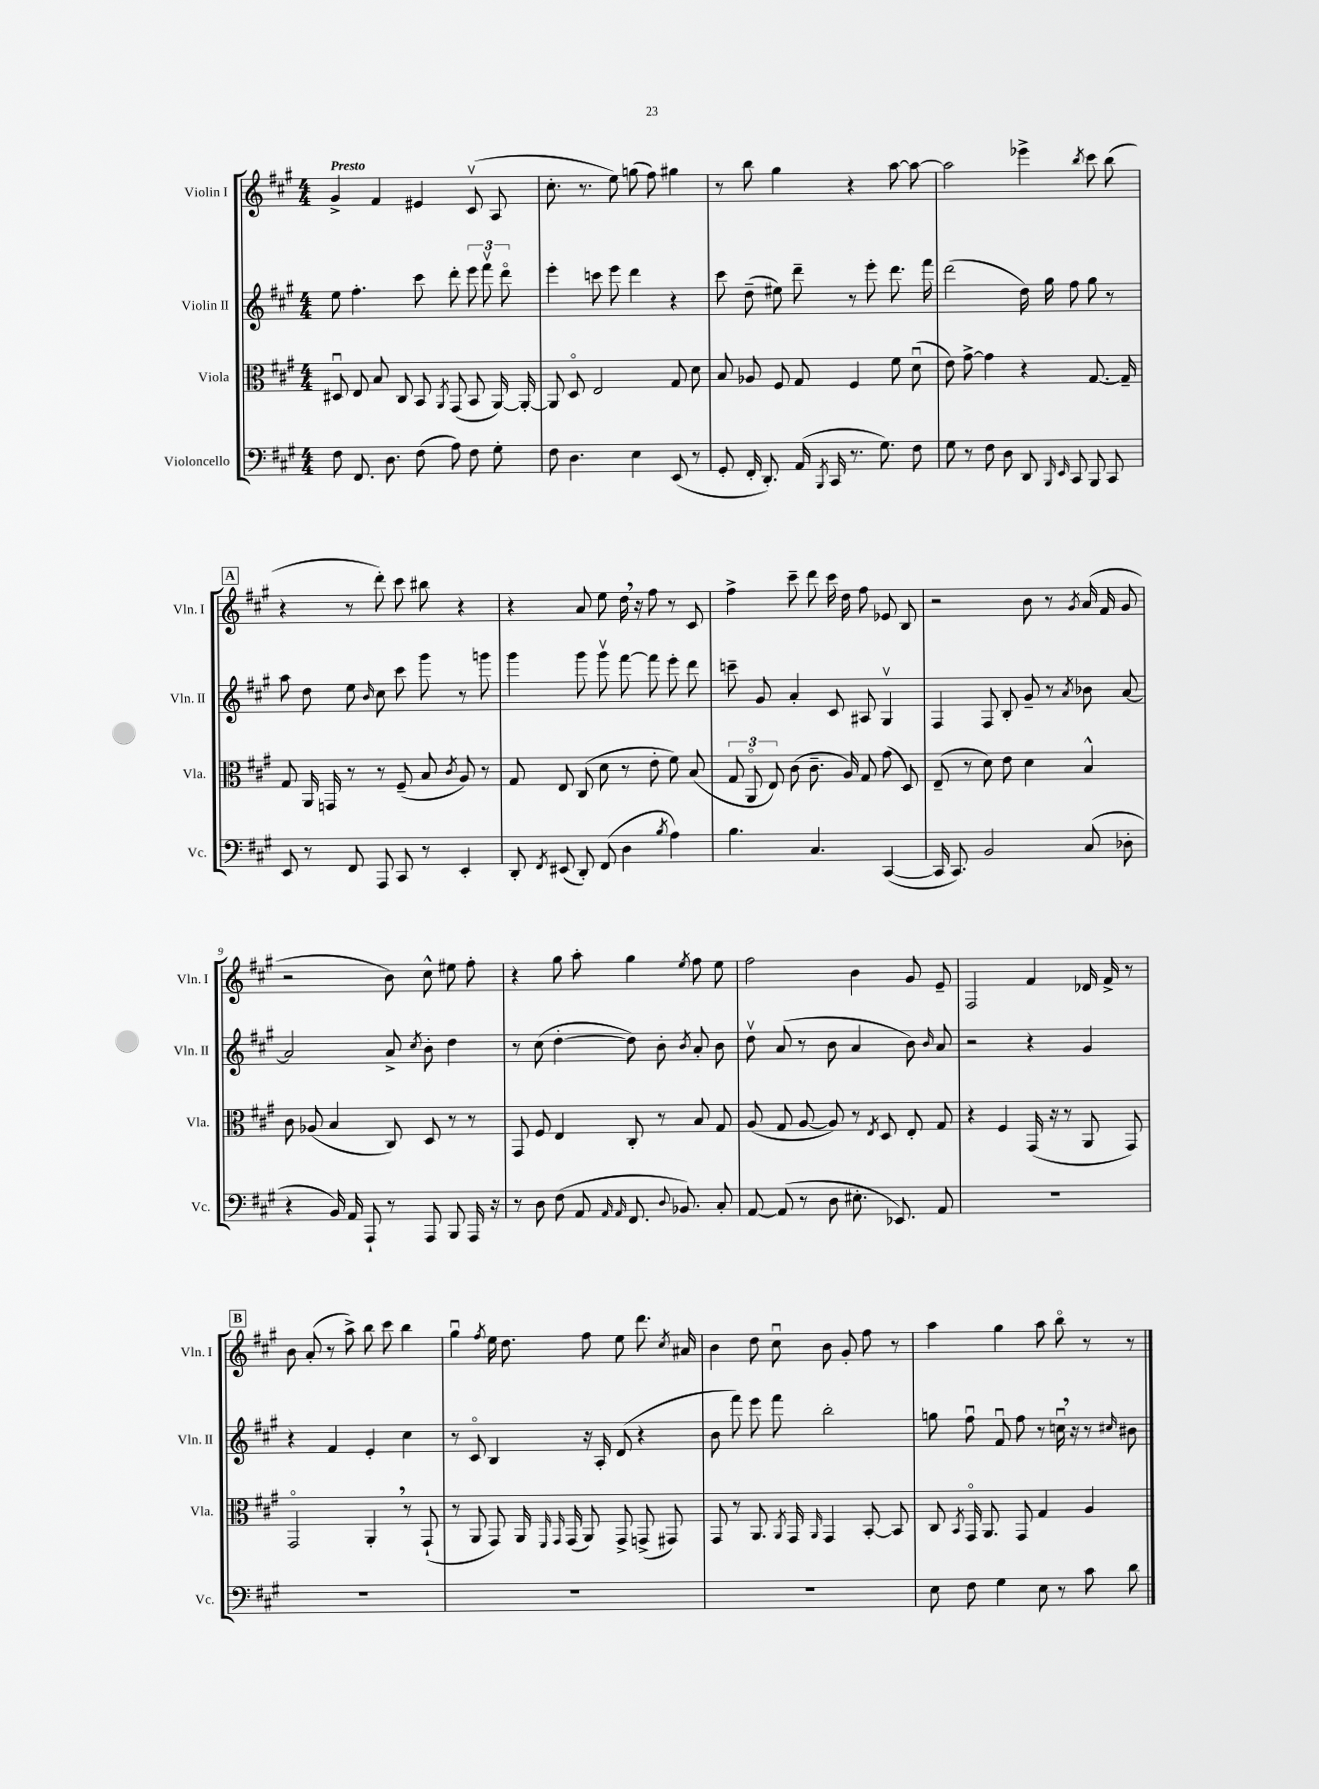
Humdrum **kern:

**kern	**kern	**kern	**kern
*part4	*part3	*part2	*part1
*staff4	*staff3	*staff2	*staff1
*I"Violoncello	*I"Viola	*I"Violin II	*I"Violin I
*I'Vc.	*I'Vla.	*I'Vln. II	*I'Vln. I
*clefF4	*clefC3	*clefG2	*clefG2
*k[f#c#g#]	*k[f#c#g#]	*k[f#c#g#]	*k[f#c#g#]
*M4/4	*M4/4	*M4/4	*M4/4
=1	=1	=1	=1
!	!	!	!LO:TX:a:B:t=Presto
8F#\	8D#Xu/	8ee\	4g#^/
8.FF#/	8E/	4.ff#'\	.
.	8B/	.	4f#/
8.D\	.	.	.
.	8C#/	.	.
(8F#\	8BB/	8ccc#\	4e#X/
.	8qAA/	.	.
8A\)	(8GG#/	8ddd'\	.
8F#\	8BB/	12eee\	(8c#v/
.	.	12fff#v\	.
8G#'\	[16AA/)	.	8A/
.	.	12ddd\	.
.	16AA'/_	.	.
=2	=2	=2	=2
8F#\	8AA/]	4eee'\	8.cc#'\
4.D\	8D/	.	.
.	.	.	8.r
.	2E/	8cccn\	.
.	.	8eee\	8ee\)
4E\	.	4ddd\	(8ggn\
.	.	.	8ff#\)
(8EE/	8G#/	4r	4gg#X\
8r	8d\	.	.
=3	=3	=3	=3
8GG#'/	8B/	8ccc#\	8r
16FF#'/	8A-X/	(8dd~\	8bb\
8.DD'/)	.	.	.
.	8F#/	8ee#X\)	4gg#\
(16AA/	8G#/	8ddd~\	.
8qBBB/	.	.	.
16CC#/	.	.	.
8.r	4F#/	8r	4r
.	.	8eee'\	.
8.G#\)	.	.	.
.	8f#\	8.ddd\	[8aa\
8F#\	(8du\	.	8aa\_
.	.	16fff#\	.
=4	=4	=4	=4
8G#\	8e\)	(2ddd\	2aa\]
8r	[8g#^\	.	.
8F#\	4g#\]	.	.
8D\	.	.	.
8DD/	4r	16dd\)	4eee-X^\
.	.	16gg#\	.
16qqBBB/	.	.	.
16qqEE/	.	.	.
8CC#/	.	8ff#\	.
.	.	.	8qbb/
8BBB/	[8.G#/	8gg#\	8ccc#\
8CC#/	.	8r	(8bb\
.	16G#~/]	.	.
!!LO:LB:g=z
!!LO:REH:place=s1:t=A
=5	=5	=5	=5
8EE/	8G#/	8aa\	4r
8r	16AA/	8dd\	.
.	16GGn/	.	.
8FF#/	8r	8ee\	8r
.	.	16qqb/	.
8AAA/	8r	8cc#\	8ddd'\)
8CC#/	(8F#~/	8ccc#\	8ccc#\
8r	8B/	8ggg#\	8bb#X\
.	8qc#/	.	.
4EE'/	8A/)	8r	4r
.	8r	8gggn\	.
=6	=6	=6	=6
8DD'/	8G#/	4ggg#\	4r
8qFF#/	.	.	.
(8EE#X/	8E/	.	.
8DD'/)	(8C#/	8ggg#\	8a/
(8FF#/	8d\	8ggg#v\	8ee\
4D\	8r	[8fff#\	16dd,\
.	.	.	16r
.	8e'\	8fff#\]	8ff#\
8qB/	.	.	.
4A\)	8f#\)	8eee'\	8r
.	(8B/	8ddd\	8c#/
=7	=7	=7	=7
4.B\	12G#/	8cccn~\	4ff#^\
.	12AA/	.	.
.	.	8g#/	.
.	12E/)	.	.
.	(8c#\	4a'/	8ccc#~\
4.C#/	8.c#~\	.	8ddd\
.	.	8c#/	16ccc#\
.	16A/)	.	16dd\
.	8G#/	8A#X/	8ff#\
([4CC#/	(8g#\	4G#v/	8e-X/
.	8D/)	.	8B/
=8	=8	=8	=8
16CC#/]	(8E~/	4F#/	2r
8.CC#/)	.	.	.
.	8r	.	.
2BB/	8d\)	8F#/	.
.	8e\	8B'/	.
.	4d\	8g#~/	8b\
.	.	8r	8r
.	.	8qa/	8qg#/
(8C#/	4B^^/	8b-X\	(16a/
.	.	.	16f#/
8D-X'\	.	[8a/	8g#/
!!LO:LB:g=z
=9	=9	=9	=9
4r	8c#\	2a/]	2r
.	(8A-X/	.	.
16BB/)	4B/	.	.
16AA/	.	.	.
8AAA`/	.	.	.
8r	8C#/)	8a^/	8b\)
.	.	8qcc#/	.
8AAA/	8D/	8b'\	8cc#^^\
8BBB/	8r	4dd\	8ee#X\
16AAA/	8r	.	8ff#'\
16r	.	.	.
=10	=10	=10	=10
8r	8GG#/	8r	4r
8D\	8F#/	(8cc#\	.
(8F#\	4E/	[4dd'\	8gg#\
8AA/	.	.	8aa'\
16qqAA/	.	.	.
16qqAA/	.	.	.
8.FF#/	8C#'/	8dd\])	4gg#\
.	8r	8b'\	.
8qqD/	.	.	.
8.BB-X/)	.	.	.
.	.	8qb/	8qee/
.	8B/	8a'/	8ff#\
8C#'/	8G#/	8b\	8ee\
=11	=11	=11	=11
[8AA/	(8A/	8ddv\	2ff#\
(8AA/]	8G#/	(8a/	.
8r	[8A/	8r	.
8D\	8A/])	8b\	.
8.E#X'\	8r	4a/	4b\
.	8qE/	.	.
.	8D/	.	.
8.EE-X/)	.	.	.
.	8E'/	8b\)	8g#/
.	.	16qqb/	.
8AA/	8G#/	8a/	8e~/
=12	=12	=12	=12
1r	4r	2r	2F#/
.	4F#/	.	.
.	(16GG#/	4r	4f#/
.	16r	.	.
.	8r	.	.
.	8AA/	4g#/	16d-X/
.	.	.	16f#^/
.	8GG#/)	.	8r
!!LO:LB:g=z
!!LO:REH:place=s1:t=B
=13	=13	=13	=13
1r	2GG#/	4r	8b\
.	.	.	(8a'/
.	.	4f#/	8r
.	.	.	8aa^\)
.	4AA',/	4e'/	8bb\
.	.	.	8ccc#\
.	8r	4cc#\	4bb\
.	(8GG#`/	.	.
=14	=14	=14	=14
1r	8r	8r	4gg#u\
.	8AA/	8c#/	.
.	.	.	8qff#/
.	8GG#/)	4B/	16ee\
.	.	.	8.dd\
.	16AA/	.	.
.	16qqFF#/	.	.
.	16qqGG#/	.	.
.	(16GG#/	.	.
.	8AA/)	16r	8ff#\
.	.	16A'/	.
.	8GG#^/	(8d/	8ee\
.	(8GGn^/	4r	8.ddd\
.	8GG#X/)	.	.
.	.	.	8qcc#/
.	.	.	16a#X/
=15	=15	=15	=15
1r	8GG#/	8b\	4b\
.	8r	8fff#\)	.
.	8.AA/	8eee\	8dd\
.	.	8fff#\	8cc#u\
.	8qAA/	.	.
.	16GG#/	.	.
.	16qqAA/	.	.
.	4GG#/	2bb'\	8b\
.	.	.	8g#'/
.	[8BB'/	.	8ff#\
.	8BB/]	.	8r
=16	=16	=16	=16
8E\	8C#/	8ggn\	4aa\
.	8qBB/	.	.
8F#\	16GG#/	8ff#u\	.
.	8.AA/	.	.
4G#\	.	8f#u/	4gg#\
.	8GG#/	8ff#\	.
8E\	4G#/	8r	8aa\
8r	.	16ccnu,\	8bb\
.	.	16r	.
8c#\	4A/	8r	8r
.	.	16qqcc#X/	.
8d\	.	8b#X\	8r
==	==	==	==
*-	*-	*-	*-
